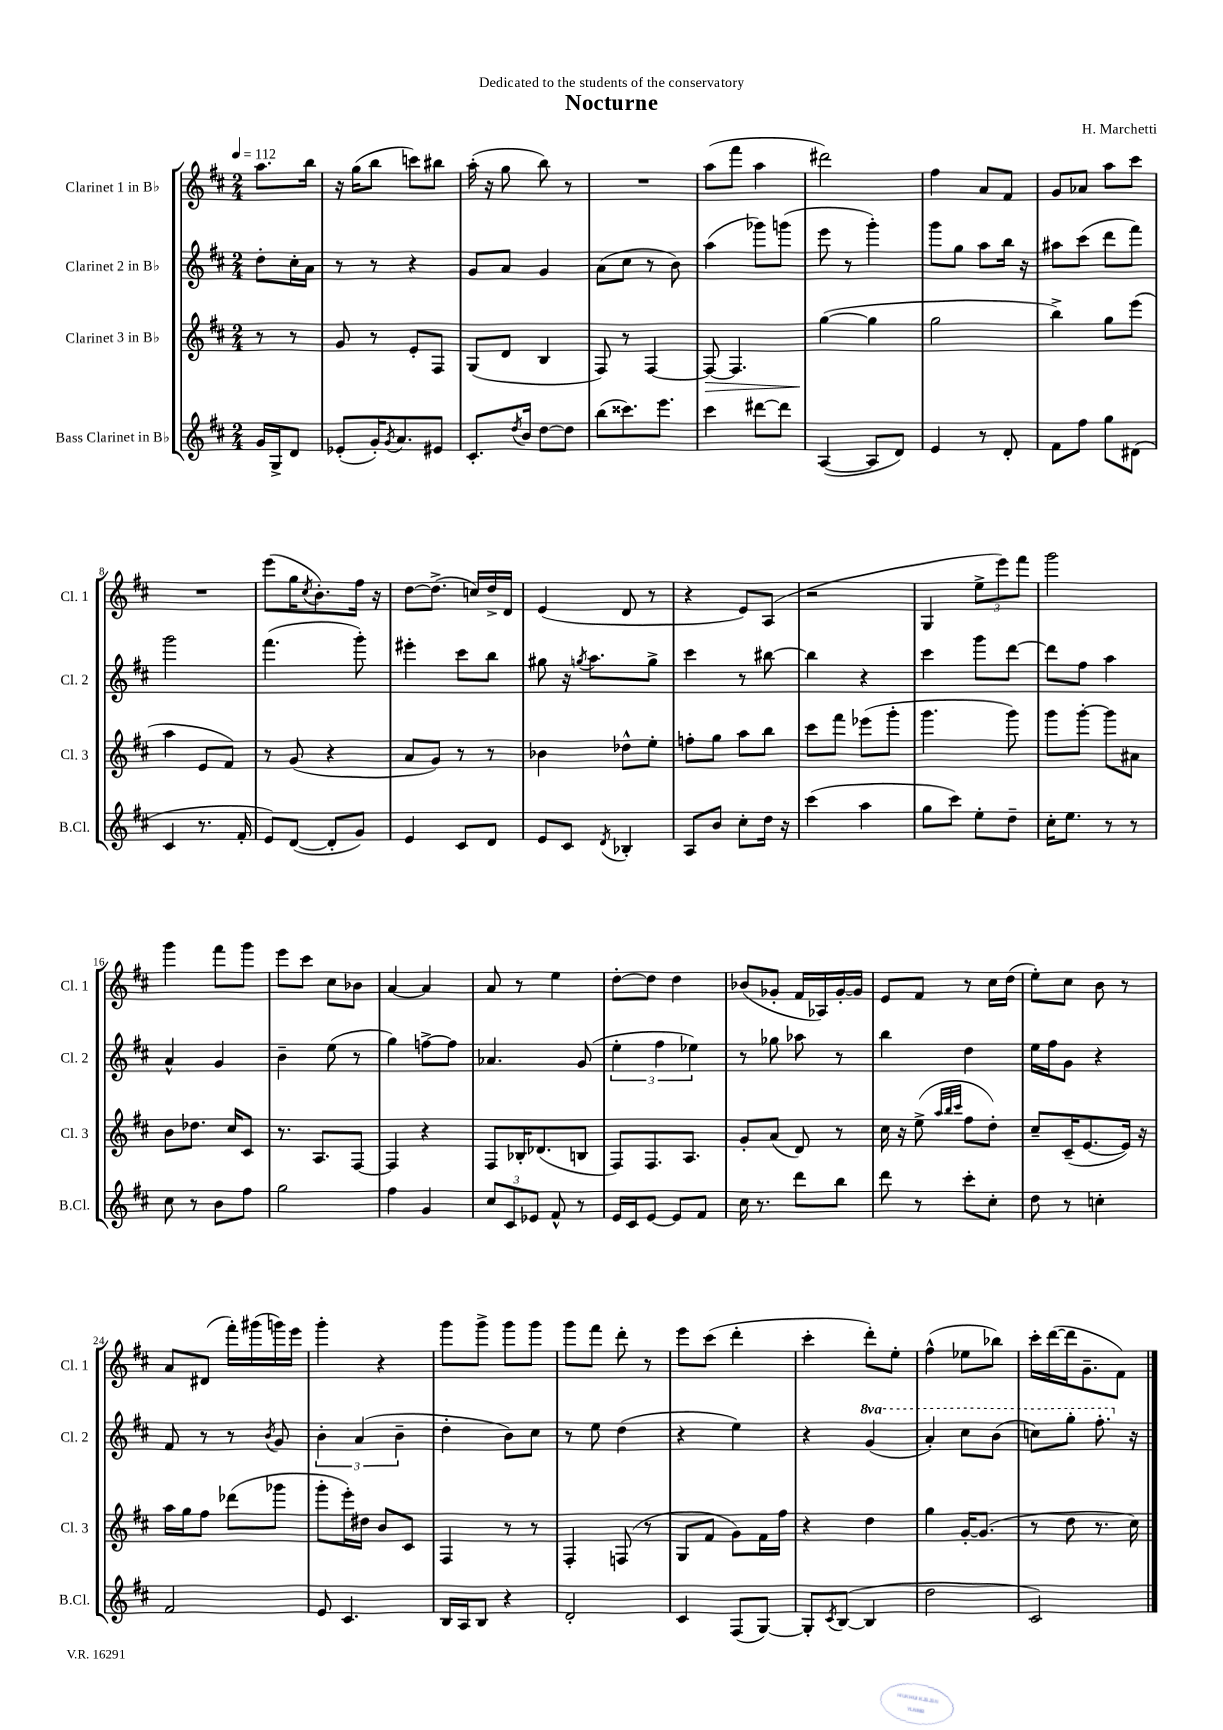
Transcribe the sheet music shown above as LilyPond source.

\header { title = "Nocturne" composer = "H. Marchetti" dedication = "Dedicated to the students of the conservatory" }
<<
\new StaffGroup <<
\new Staff = "s0" \with { instrumentName = "Clarinet 1 in Bb" shortInstrumentName = "Cl. 1" } {
    \clef treble \key d \major \numericTimeSignature \time 2/4 \partial 4 \tempo 4 = 112
    a''8. b''16 |
    r16 g''16( b''8 c'''8) bis''8 |
    a''16-.( r16 g''8 b''8) r8 |
    R2 |
    a''8( fis'''8 a''4 |
    dis'''2) |
    fis''4 a'8 fis'8 |
    g'8 aes'8 a''8 cis'''8 |
    R2 |
    e'''8( g''16 \acciaccatura { cis''8 } b'8.-.) fis''16 r16 |
    d''8~ d''8.->( c''16) d''16-> d'16 |
    e'4( d'8 r8 |
    r4 e'8) a8( |
    r2 |
    g4 \tuplet 3/2 { e''8-> e'''8) fis'''8 } |
    g'''2 |
    g'''4 fis'''8 g'''8 |
    e'''8 cis'''8 cis''8 bes'8 |
    a'4~ a'4 |
    a'8 r8 e''4 |
    d''8~-. d''8 d''4 |
    bes'8( ges'8-. fis'16 aes16) ges'16~-. ges'16 |
    e'8 fis'8 r8 cis''16 d''16( |
    e''8-.) cis''8 b'8 r8 |
    a'8 dis'8( fis'''16-.) gis'''16( g'''16) e'''16 |
    g'''4-. r4 |
    g'''8 g'''8-> g'''8 g'''8 |
    g'''8 fis'''8 d'''8-. r8 |
    e'''8 cis'''8( d'''4-. |
    cis'''4-. d'''8-.) e''8-. |
    fis''4-^( ees''8 bes''8) |
    cis'''16-. d'''16~( d'''16 g'8.-- fis'8) \bar "|." |
}
\new Staff = "s1" \with { instrumentName = "Clarinet 2 in Bb" shortInstrumentName = "Cl. 2" } {
    \clef treble \key d \major \numericTimeSignature \time 2/4 \set Staff.ottavationMarkups = #ottavation-simple-ordinals \partial 4
    d''8-. cis''16-. a'16 |
    r8 r8 r4 |
    g'8 a'8 g'4 |
    a'8( cis''8 r8 b'8) |
    a''4( ges'''8) g'''8( |
    e'''8 r8 g'''4-.) |
    g'''8 g''8 a''8 b''16 r16 |
    ais''8 cis'''8( d'''8 fis'''8) |
    g'''2 |
    fis'''4.( g'''8-.) |
    eis'''4-. cis'''8 b''8 |
    gis''8 r16 \acciaccatura { g''8 } a''8. g''8-> |
    cis'''4 r8 bis''8~ |
    bis''4 r4 |
    cis'''4 g'''8 d'''8~ |
    d'''8 fis''8 a''4 |
    a'4-^ g'4 |
    b'4-- e''8( r8 |
    g''4) f''8~-> f''8 |
    aes'4. g'8( |
    \tuplet 3/2 { e''4-. fis''4 ees''4) } |
    r8 ges''8 aes''8 r8 |
    b''4 d''4 |
    e''16 fis''16 g'8 r4 |
    fis'8 r8 r8 \acciaccatura { b'8 } g'8 |
    \tuplet 3/2 { b'4-. a'4( b'4-- } |
    d''4-. b'8) cis''8 |
    r8 e''8 d''4( |
    r4 e''4) |
    r4 \ottava #1 g''4( |
    a''4-.) cis'''8 b''8( |
    c'''8) g'''8-. fis'''8.-. \ottava #0 r16 \bar "|." |
}
\new Staff = "s2" \with { instrumentName = "Clarinet 3 in Bb" shortInstrumentName = "Cl. 3" } {
    \clef treble \key d \major \numericTimeSignature \time 2/4 \partial 4
    r8 r8 |
    g'8 r8 e'8-. fis8 |
    g8( d'8 b4 |
    fis8) r8 fis4~ |
    fis8~\> fis4. |
    g''4~\!( g''4 |
    g''2 |
    b''4->) g''8 e'''8( |
    a''4 e'8 fis'8) |
    r8 g'8( r4 |
    a'8 g'8) r8 r8 |
    bes'4 des''8-^ e''8-. |
    f''8-. g''8 a''8 b''8 |
    cis'''8 fis'''8 ees'''8( g'''8-. |
    g'''4. g'''8) |
    g'''8 g'''8~-. g'''8 ais'8 |
    b'8 des''8. cis''16 cis'8 |
    r8. a8. fis8~ |
    fis4 r4 |
    fis8 bes16-. des'8.( b8 |
    fis8) fis8. a8. |
    g'8-. a'8( d'8) r8 |
    cis''16 r16 e''8->( \grace { a''32 b''32 cis'''32 } fis''8 d''8-.) |
    cis''8-- cis'16--( e'8.~ e'16) r16 |
    a''16 g''16 fis''8 des'''8( ges'''8 |
    g'''8-. e'''16-.) dis''16 b'8 cis'8 |
    fis4 r8 r8 |
    fis4-. f8( r8 |
    g8 fis'8 g'8) fis'16 fis''16 |
    r4 d''4 |
    g''4 g'16~-. g'8.( |
    r8 d''8 r8. cis''16) \bar "|." |
}
\new Staff = "s3" \with { instrumentName = "Bass Clarinet in Bb" shortInstrumentName = "B.Cl." } {
    \clef treble \key d \major \numericTimeSignature \time 2/4 \partial 4
    g'16 g16-> d'8 |
    ees'8-.( g'16-.) \acciaccatura { g'8 } a'8. eis'8 |
    cis'8.-. \acciaccatura { d''8 } b'16 d''8~ d''8 |
    b''8( cisis'''8.) e'''8. |
    cis'''4 dis'''8~ dis'''8 |
    a4~( a8 d'8) |
    e'4 r8 d'8-. |
    fis'8 fis''8 g''8 dis'8( |
    cis'4 r8. fis'16-. |
    e'8) d'8~( d'8-. g'8) |
    e'4 cis'8 d'8 |
    e'8 cis'8 \acciaccatura { d'8 } bes4-. |
    a8 b'8 cis''8-. d''16 r16 |
    cis'''4( a''4 |
    g''8 cis'''8) e''8-. d''8-- |
    cis''16-. e''8. r8 r8 |
    cis''8 r8 b'8 fis''8 |
    g''2 |
    fis''4 g'4 |
    \tuplet 3/2 { cis''8 cis'8 ees'8 } fis'8-^ r8 |
    e'16 cis'16 e'8~ e'8 fis'8 |
    cis''16 r8. d'''8 b''8 |
    d'''8 r8 cis'''8-. cis''8-. |
    d''8 r8 c''4-. |
    fis'2 |
    e'8 cis'4. |
    b16 a16 b8 r4 |
    d'2-. |
    cis'4 fis8( g8~) |
    g8-. \acciaccatura { cis'8 } b8~( b4 |
    d''2 |
    cis'2) \bar "|." |
}
>>
>>
